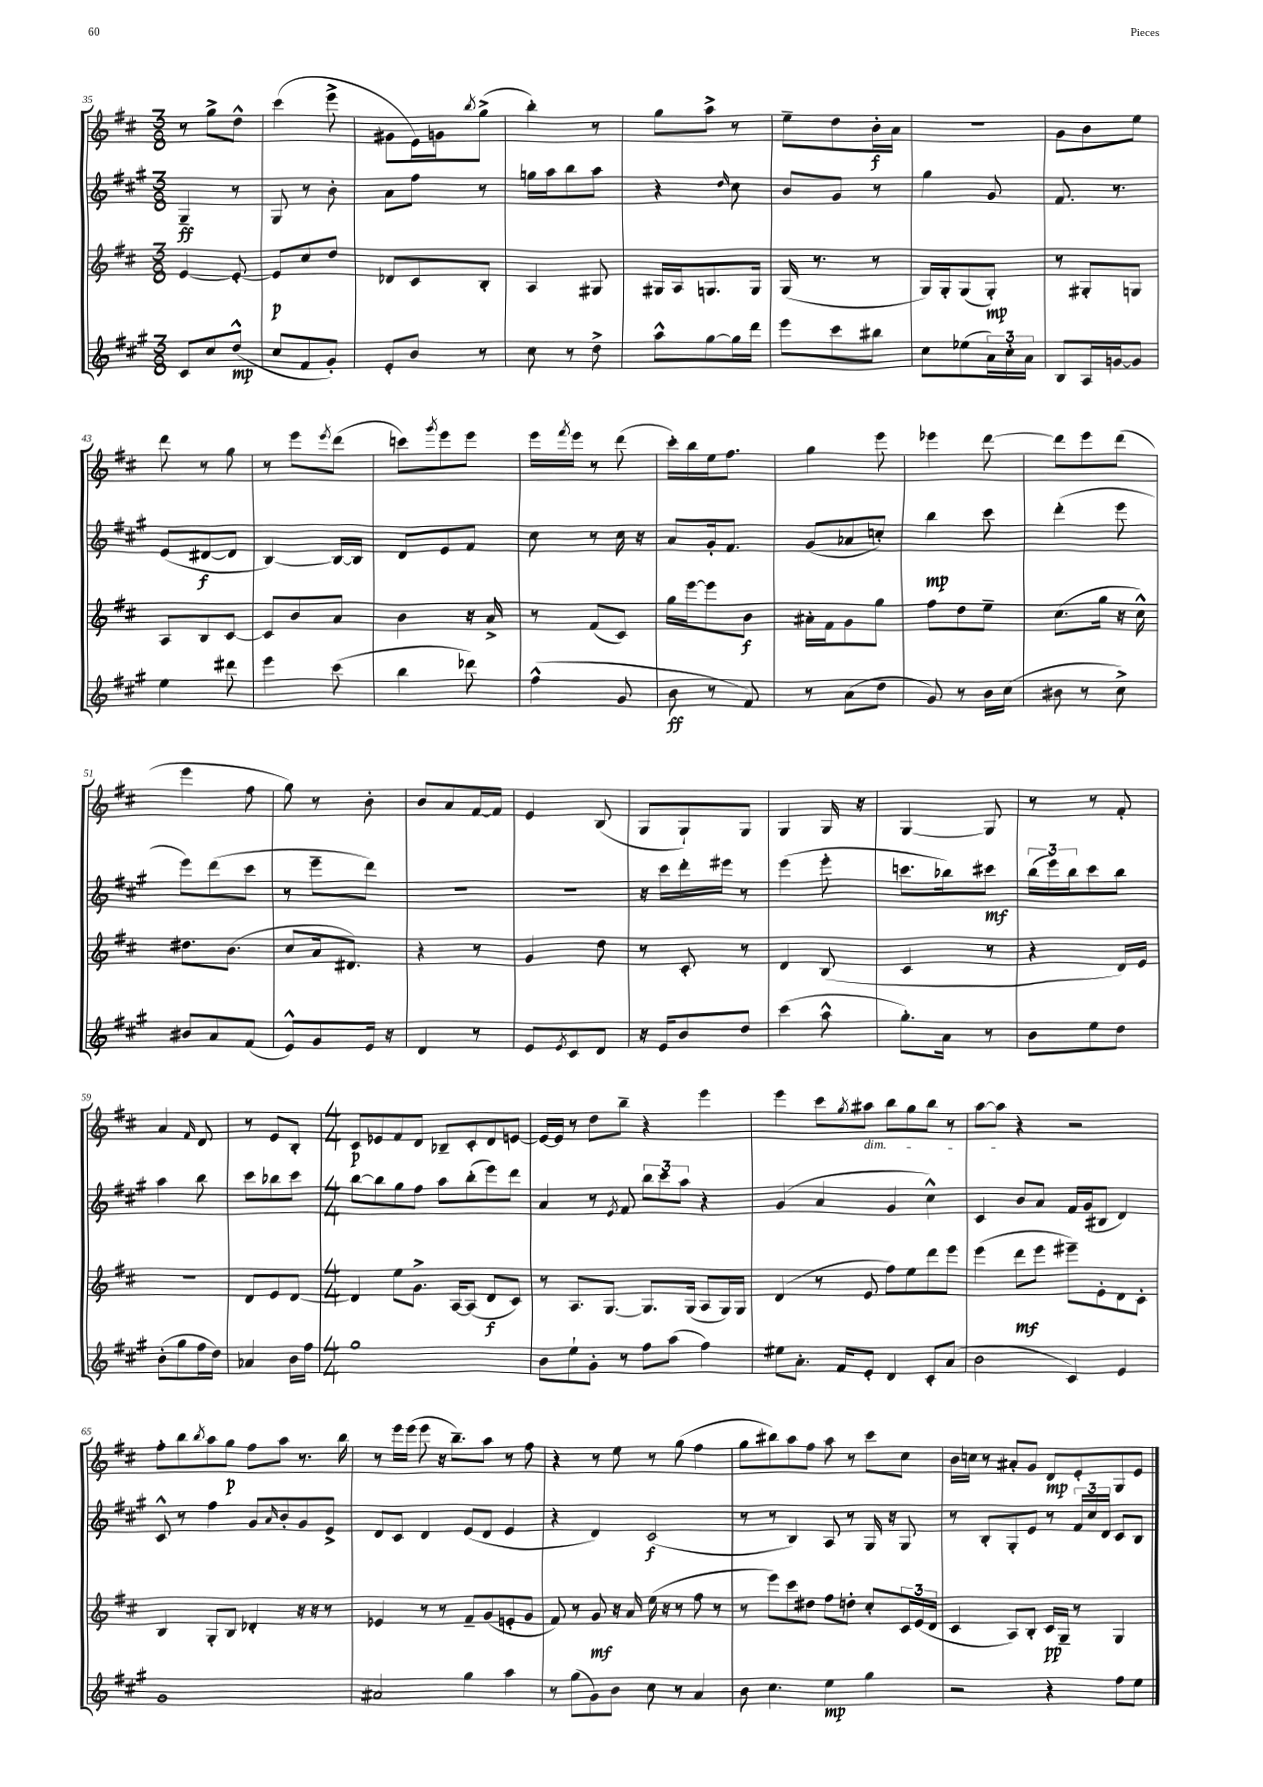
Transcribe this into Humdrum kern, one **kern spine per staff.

**kern	**dynam	**kern	**dynam	**kern	**dynam	**kern	**dynam
*part4	*part4	*part3	*part3	*part2	*part2	*part1	*part1
*staff4	*staff4	*staff3	*staff3	*staff2	*staff2	*staff1	*staff1
*clefG2	*	*clefG2	*	*clefG2	*	*clefG2	*
*k[f#c#g#]	*	*k[f#c#]	*	*k[f#c#g#]	*	*k[f#c#]	*
*M3/8	*	*M3/8	*	*M3/8	*	*M3/8	*
=35	=35	=35	=35	=35	=35	=35	=35
8c#/L	.	[4e/	.	4G#~/	ff	8r	.
8cc#/	.	.	.	.	.	8gg^\L	.
(8dd^^/J	mp	8e'/_	.	8r	.	8dd^^\J	.
=36	=36	=36	=36	=36	=36	=36	=36
8cc#/L	.	8e/L]	p	8G#/	.	(4ccc#\	.
8f#/	.	8cc#/	.	8r	.	.	.
8g#'/J)	.	8dd/J	.	8b'\	.	8eee^\	.
=37	=37	=37	=37	=37	=37	=37	=37
8e'/L	.	8d-X/L	.	8a\L	.	8g#X\L	.
8b/J	.	8c#/	.	8ff#\J	.	16e\L)	.
.	.	.	.	.	.	16gn\J	.
.	.	.	.	.	.	8qbb/	.
8r	.	8B'/J	.	8r	.	(8gg^\J	.
=38	=38	=38	=38	=38	=38	=38	=38
8cc#\	.	4A/	.	16ggn\LL	.	4bb'\)	.
.	.	.	.	16aa\J	.	.	.
8r	.	.	.	8bb\	.	.	.
8dd^\	.	8G#X/	.	8aa\J	.	8r	.
=39	=39	=39	=39	=39	=39	=39	=39
8aa^^\L	.	16G#X/LL	.	4r	.	8gg\L	.
.	.	16A/J	.	.	.	.	.
[8gg#\	.	8.Gn/	.	.	.	8aa^\J	.
.	.	.	.	16qqdd/	.	.	.
16gg#\L]	.	.	.	8cc#\	.	8r	.
16ddd\JJ	.	16G/Jk	.	.	.	.	.
=40	=40	=40	=40	=40	=40	=40	=40
8eee\L	.	(16G/	.	8b/L	.	8ee~\L	.
.	.	8.r	.	.	.	.	.
8ccc#\	.	.	.	8g#/J	.	8dd\	.
8bb#X\J	.	8r	.	8r	.	16b'\L	f
.	.	.	.	.	.	16a\JJ	.
=41	=41	=41	=41	=41	=41	=41	=41
8cc#\L	.	16G/LL)	.	4gg#\	.	4.r	.
.	.	16G'/J	.	.	.	.	.
(8ee-X\	.	(8G/	.	.	.	.	.
24a\L)	.	8G'/J)	mp	8g#/	.	.	.
24cc#'\	.	.	.	.	.	.	.
24a\JJ	.	.	.	.	.	.	.
=42	=42	=42	=42	=42	=42	=42	=42
8B/L	.	8r	.	8.f#/	.	8g\L	.
16A/L	.	8G#X'/L	.	.	.	8b\	.
[16gn/J	.	.	.	8.r	.	.	.
8g/J]	.	8Gn/J	.	.	.	8ee\J	.
!!LO:LB:g=z
=43	=43	=43	=43	=43	=43	=43	=43
4ee\	.	8A/L	.	(8e/L	.	8ddd\	.
.	.	8B/	.	[8d#X/	f	8r	.
8ddd#X\	.	[8c#/J	.	8d#/J]	.	8gg\	.
=44	=44	=44	=44	=44	=44	=44	=44
4eee\	.	8c#/L]	.	[4B/)	.	8r	.
.	.	8b/	.	.	.	8eee\L	.
.	.	.	.	.	.	8qeee/	.
(8ccc#\	.	8a/J	.	16B/LL_	.	(8ddd\J	.
.	.	.	.	16B/JJ]	.	.	.
=45	=45	=45	=45	=45	=45	=45	=45
4bb\	.	4b\	.	8d/L	.	8cccn\L)	.
.	.	.	.	.	.	8qggg/	.
.	.	.	.	8e/	.	8eee\	.
8ddd-X\)	.	16r	.	8f#/J	.	8eee\J	.
.	.	16a^/	.	.	.	.	.
=46	=46	=46	=46	=46	=46	=46	=46
(4ff#^^\	.	8r	.	8cc#\	.	16eee\LL	.
.	.	.	.	.	.	8qfff#/	.
.	.	.	.	.	.	16eee\JJ	.
.	.	(8f#/L	.	8r	.	8r	.
8g#/	.	8c#/J)	.	16cc#\	.	(8ddd\	.
.	.	.	.	16r	.	.	.
=47	=47	=47	=47	=47	=47	=47	=47
8b\	ff	16gg\LL	.	8a/L	.	16ccc#'\LL)	.
.	.	[16eee\J	.	.	.	16bb\	.
8r	.	8eee\]	.	16g#'/k	.	16ee\J	.
.	.	.	.	8.f#/J	.	8.ff#\J	.
8f#/)	.	8b\J	f	.	.	.	.
=48	=48	=48	=48	=48	=48	=48	=48
8r	.	16a#X'\LL	.	(8g#/L	.	4gg\	.
.	.	16f#\J	.	.	.	.	.
(8a\L	.	8g\	.	8a-X/	.	.	.
8dd\J	.	8gg\J	.	8ccn'/J)	.	8eee\	.
=49	=49	=49	=49	=49	=49	=49	=49
8g#/)	.	8ff#\L	.	4bb\	mp	4eee-X\	.
8r	.	8dd\	.	.	.	.	.
16b\LL	.	8ee~\J	.	8ccc#\	.	[8ddd\	.
(16cc#\JJ	.	.	.	.	.	.	.
=50	=50	=50	=50	=50	=50	=50	=50
8b#X\	.	(8.cc#\L	.	(4ddd'\	.	8ddd\L]	.
8r	.	.	.	.	.	8eee\	.
.	.	16gg\Jk	.	.	.	.	.
8cc#^\)	.	16r	.	8eee\	.	(8ddd\J	.
.	.	16cc#^^\)	.	.	.	.	.
!!LO:LB:g=z
=51	=51	=51	=51	=51	=51	=51	=51
8b#X/L	.	8.dd#X\L	.	8eee\L)	.	4eee\	.
8a/	.	.	.	(8ddd\	.	.	.
.	.	(8.b\J	.	.	.	.	.
(8f#/J	.	.	.	8ccc#\J	.	8ff#\	.
=52	=52	=52	=52	=52	=52	=52	=52
8e^^/L)	.	8cc#/L	.	8r	.	8gg\)	.
8g#/	.	16a/k	.	8eee~\L	.	8r	.
.	.	8.d#X/J)	.	.	.	.	.
16e/Jk	.	.	.	8ddd\J)	.	8b'\	.
16r	.	.	.	.	.	.	.
=53	=53	=53	=53	=53	=53	=53	=53
4d/	.	4r	.	4.r	.	8b/L	.
.	.	.	.	.	.	8a/	.
8r	.	8r	.	.	.	[16f#/L	.
.	.	.	.	.	.	16f#/JJ]	.
=54	=54	=54	=54	=54	=54	=54	=54
8e/L	.	4g/	.	4.r	.	4e/	.
8qe/	.	.	.	.	.	.	.
8c#/	.	.	.	.	.	.	.
8d/J	.	8dd\	.	.	.	(8B/	.
=55	=55	=55	=55	=55	=55	=55	=55
16r	.	8r	.	16r	.	8G/L	.
16e/KL	.	.	.	16ccc#\LL	.	.	.
8b/	.	8c#'/	.	16ddd'\	.	8G`/)	.
.	.	.	.	16eee#X\JJ	.	.	.
8dd/J	.	8r	.	8r	.	8G/J	.
=56	=56	=56	=56	=56	=56	=56	=56
(4ccc#\	.	4d/	.	(4eee\	.	4G/	.
8aa^^\	.	(8B/	.	8eee'\	.	16G/	.
.	.	.	.	.	.	16r	.
=57	=57	=57	=57	=57	=57	=57	=57
8.gg#'\L)	.	4c#/	.	8.cccn\L	.	[4G/	.
16a\Jk	.	.	.	16bb-X\k)	.	.	.
8r	.	8r	.	8ccc#X\J	mf	8G/]	.
=58	=58	=58	=58	=58	=58	=58	=58
8b\L	.	4r	.	(24bb\LL	.	8r	.
.	.	.	.	24eee\)	.	.	.
.	.	.	.	24bb\J	.	.	.
8ee\	.	.	.	8ccc#\	.	8r	.
8dd\J	.	16d/LL)	.	8bb\J	.	8f#'/	.
.	.	16e/JJ	.	.	.	.	.
!!LO:LB:g=z
=59	=59	=59	=59	=59	=59	=59	=59
(8b'\L	.	4.r	.	4aa\	.	4a/	.
8gg#\	.	.	.	.	.	.	.
.	.	.	.	.	.	16qqf#/	.
16ff#\L	.	.	.	8bb\	.	8d/	.
16dd\JJ)	.	.	.	.	.	.	.
=60	=60	=60	=60	=60	=60	=60	=60
4a-X/	.	8d/L	.	8ccc#\L	.	8r	.
.	.	8e/	.	8bb-X\	.	8e/L	.
16b\LL	.	[8d/J	.	8ccc#\J	.	8B'/J	.
16ff#\JJ	.	.	.	.	.	.	.
=61	=61	=61	=61	=61	=61	=61	=61
*M4/4	*	*M4/4	*	*M4/4	*	*M4/4	*
1gg#	.	4d/]	.	[8bb\L	.	8c#/L	p
.	.	.	.	8bb\]	.	8e-X/	.
.	.	8ee\L	.	8gg#\	.	8f#/	.
.	.	8.g^\J	.	8ff#\J	.	8d/J	.
.	.	.	.	8aa\L	.	8B-X~/L	.
.	.	[16A/KL	.	.	.	.	.
.	.	(8A/J]	.	(8bb'\	.	8c#'/	.
.	.	8d/L	f	8eee\)	.	8d/	.
.	.	8c#/J)	.	8ddd\J	.	[8en/J	.
=62	=62	=62	=62	=62	=62	=62	=62
8b\L	.	8r	.	4a/	.	16e/LL_	.
.	.	.	.	.	.	16e/JJ]	.
8ee`\	.	8.A/L	.	.	.	8r	.
8g#'\J	.	.	.	8r	.	8dd\L	.
.	.	[8.G/J	.	.	.	.	.
.	.	.	.	8qe/	.	.	.
8r	.	.	.	8f#/	.	8bb~\J	.
8ff#\L	.	8.G/L]	.	12bb\L	.	4r	.
.	.	.	.	12ccc#\	.	.	.
(8aa\J	.	.	.	.	.	.	.
.	.	.	.	12aa\J	.	.	.
.	.	(16G/Jk	.	.	.	.	.
4ff#\)	.	8A/L	.	4r	.	4eee\	.
.	.	16G/L)	.	.	.	.	.
.	.	16G/JJ	.	.	.	.	.
=63	=63	=63	=63	=63	=63	=63	=63
8ee#X\L	.	(4d/	.	(4g#/	.	4eee\	.
8.a'\J	.	.	.	.	.	.	.
.	.	8r	.	4a/	.	8ccc#\L	.
16f#/KL	.	.	.	.	.	.	.
.	.	.	.	.	.	8qgg/	.
!	!	!	!	!	!	!LO:TX:b:i:t=dim.	!
8e'/J	.	8e/	.	.	.	8aa#X\J	.
4d/	.	8ff#\L)	.	4g#/	.	8bb\L	.
.	.	8ee\	.	.	.	8gg\	.
8c#'/L	.	8ddd\	.	4cc#^^\)	.	8bb\J	.
(8a/J	.	8eee\J	.	.	.	8r	.
=64	=64	=64	=64	=64	=64	=64	=64
2b\	.	(4eee\	.	4c#/	.	[8aa\L	.
.	.	.	.	.	.	8aa\J]	.
.	.	8ddd\L	mf	8b/L	.	4r	.
.	.	8eee\J	.	8a/J	.	.	.
4c#/)	.	8eee#X~\L)	.	16f#/LL	.	2r	.
.	.	.	.	(16g#/J	.	.	.
.	.	8e'\	.	8B#X/J	.	.	.
4e/	.	8d\	.	4d/)	.	.	.
.	.	8c#'\J	.	.	.	.	.
!!LO:LB:g=z
=65	=65	=65	=65	=65	=65	=65	=65
1g#	.	4B/	.	8c#^^/	.	8ff#'\L	.
.	.	.	.	8r	.	8bb\	.
.	.	.	.	.	.	8qbb/	.
.	.	8G'/L	.	4ff#\	.	8aa\	.
.	.	8B/J	.	.	.	8gg\J	p
.	.	4d-X'/	.	8g#/L	.	8ff#\L	.
.	.	.	.	16qqa/	.	.	.
.	.	.	.	8b'/	.	8aa\J	.
.	.	16r	.	8g#/	.	8.r	.
.	.	16r	.	.	.	.	.
.	.	8r	.	8e^/J	.	.	.
.	.	.	.	.	.	16bb\	.
=66	=66	=66	=66	=66	=66	=66	=66
2a#X/	.	4e-X/	.	8d/L	.	8r	.
.	.	.	.	8c#/J	.	16eee\LL	.
.	.	.	.	.	.	(16eee\JJ	.
.	.	8r	.	4d/	.	8eee\	.
.	.	8r	.	.	.	16r	.
.	.	.	.	.	.	8.bb~\L)	.
4gg#\	.	8f#~/L	.	(8e/L	.	.	.
.	.	(8g/	.	8d/J	.	8aa\J	.
4aa\	.	8en'/	.	4e/	.	8r	.
.	.	8g/J	.	.	.	8ff#\	.
=67	=67	=67	=67	=67	=67	=67	=67
8r	.	8f#/)	.	4r	.	4r	.
(8gg#\L	.	8r	.	.	.	.	.
8g#\)	.	8g/	mf	4d/)	.	8r	.
8b\J	.	16r	.	.	.	8ee\	.
.	.	16a/	.	.	.	.	.
8cc#\	.	(16ee\	.	(2c#/	f	8r	.
.	.	16r	.	.	.	.	.
8r	.	8r	.	.	.	(8gg\	.
4a/	.	8ff#\	.	.	.	4ff#\	.
.	.	8r	.	.	.	.	.
=68	=68	=68	=68	=68	=68	=68	=68
8b\	.	8r	.	8r	.	8gg\L	.
4.cc#\	.	8eee\L)	.	8r	.	8bb#X\)	.
.	.	8ccc#\	.	4B/)	.	8aa\	.
.	.	8dd#X\J	.	.	.	8ff#\J	.
4ee\	mp	8ff#\L	.	8A/	.	8aa\	.
.	.	8ddn'\J	.	8r	.	8r	.
4gg#\	.	8cc#'/L	.	16G#/	.	8ccc#\L	.
.	.	.	.	16r	.	.	.
.	.	24c#/L	.	8G#/	.	8cc#\J	.
.	.	(24e/	.	.	.	.	.
.	.	24d/JJ	.	.	.	.	.
=69	=69	=69	=69	=69	=69	=69	=69
2r	.	4c#/	.	8r	.	16b\LL	.
.	.	.	.	.	.	16ccn\JJ	.
.	.	.	.	8B'/L	.	8r	.
.	.	8A/L)	.	8G#'/	.	8a#X'/L	.
.	.	8B'/J	.	8e/J	.	8g/J	.
4r	.	16c#/LL	pp	8r	.	8d/L	mp
.	.	16G~/JJ	.	.	.	.	.
.	.	8r	.	24f#/LL	.	8e'/	.
.	.	.	.	24cc#/	.	.	.
.	.	.	.	24d/JJ	.	.	.
8ff#\L	.	4G/	.	8c#/L	.	8G/	.
8ee\J	.	.	.	8B/J	.	8e/J	.
==	==	==	==	==	==	==	==
*-	*-	*-	*-	*-	*-	*-	*-
